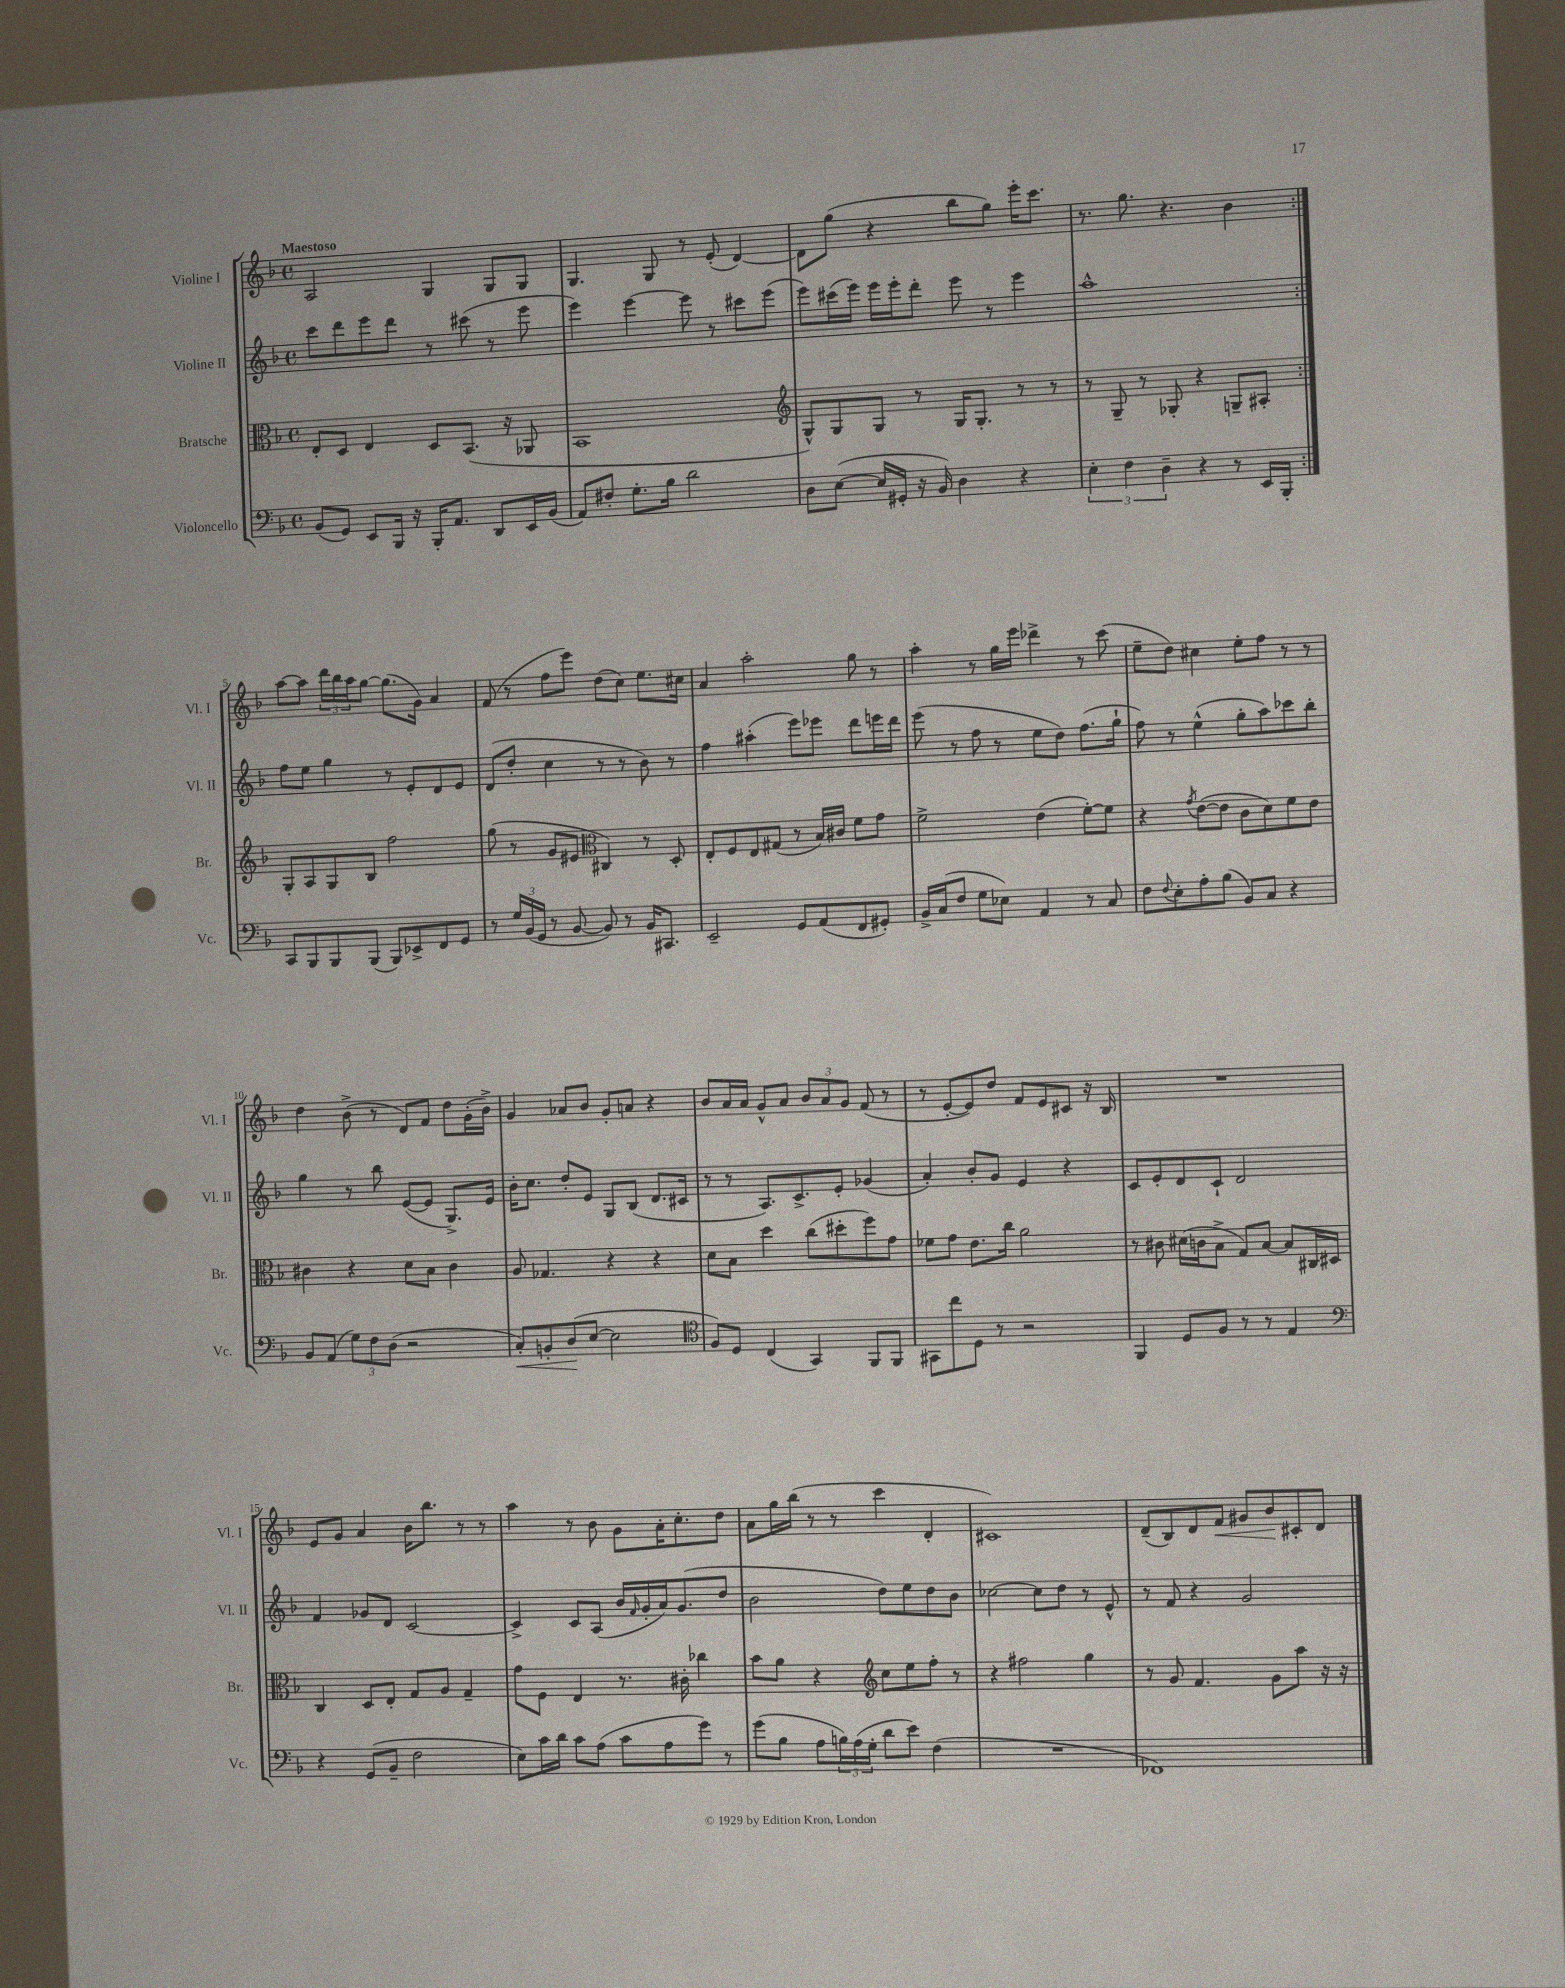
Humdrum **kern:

**kern	**kern	**kern	**kern
*staff4	*staff3	*staff2	*staff1
*clefF4	*clefC3	*clefG2	*clefG2
*k[b-]	*k[b-]	*k[b-]	*k[b-]
*M4/4	*M4/4	*M4/4	*M4/4
*met(c)	*met(c)	*met(c)	*met(c)
(8BB-	8E'	8ccc	2A
8GG)	8D	8ddd	.
8EE	4E	8eee	.
16BBB-	.	8ddd	.
16r	.	.	.
16BBB-'	8D	8r	4G
8.AA	.	.	.
.	(8.BB-	(8ccc#	.
8DD	.	8r	8G
.	16r	.	.
16EE	8AA-	8eee	8G
(16BB-	.	.	.
=	=	=	=
8AA)	1BB-	4eee)	4.G
8F#'	.	.	.
8.G'	.	[4eee	.
.	.	.	8G
16B-	.	.	.
2d	.	8eee]	8r
.	.	8r	(8e'
.	.	8ccc#	[4d)
.	.	(8eee	.
=	=	=	=
*	*clefG2	*	*
8D	8G^^)	8eee)	8d]
([8E	8G	(16ccc#	(8gg
.	.	16eee)	.
16E]	8G	16eee	4r
16GG#'	.	16eee'	.
16r	8r	8ddd'	.
16BB-)	.	.	.
4D	16G	8eee	8bb-
.	8.G'	.	.
.	.	8r	8gg)
4r	8r	4eee	16eee'
.	.	.	8.ccc
.	8r	.	.
=	=	=	=
6E'	8r	1aa^^	8.r
.	8G~	.	.
6F	.	.	.
.	.	.	8.gg
.	8r	.	.
6D~	.	.	.
.	8G-'	.	4.r
4r	4r	.	.
8r	8G~	.	4b-
16EE	8A#'	.	.
16BBB-'	.	.	.
=:|!	=:|!	=:|!	=:|!
8CC	8G'	8ff	[8aa
8BBB-	8A	8ee	8aa]
8BBB-	8G	4gg	24ddd
.	.	.	24bb-
.	.	.	24aa
(8BBB-	8B-	.	[8gg
8BBB-)	2ff	8r	(8.gg]
8EE-^	.	8e'	.
.	.	.	16g)
8FF	.	8d	4a
8GG	.	8e	.
=	=	=	=
8r	(8gg	(8d	(8f
24G	8r	8dd'	8r
(24BB-	.	.	.
24GG	.	.	.
8r	8g	4cc	8ff
[8BB-	8e#	.	8eee)
*	*clefC3	*	*
8BB-])	4C#)	8r	(8dd
8r	.	8r	8cc)
16BB-	8r	8b-)	8.ee
8.CC#	.	.	.
.	8D'	8r	.
.	.	.	16cc#
=	=	=	=
2EE~	8E'	4ff	4a
.	8F	.	.
.	8E	(4aa#'	2aa'
.	(8G#	.	.
8GG	8r	8eee)	.
(8AA	16B-)	8eee-	.
.	16c#	.	.
8FF	8f	8ddd	8gg
8GG#')	8g	16eee	8r
.	.	16ddd	.
=	=	=	=
16BB-^	2f^	(8eee	4aa'
(16C	.	.	.
8F	.	8r	.
8G	.	8ff	8r
8E-)	.	8r	16gg
.	.	.	16eee
4AA	(4e	8ee	4ddd-^
.	.	8dd)	.
8r	[8f')	(8.ff	8r
8C	8f]	.	(8ccc
.	.	16gg`	.
=	=	=	=
8F	4r	8ff)	8ee~
8qqF	.	.	.
8E'	.	8r	8dd)
.	8qg	.	.
8A'	([8e	(4ee^^	4cc#
(8B-	8e]	.	.
8BB-)	8c	8gg'	8ee'
8C	8d)	8aa)	8ff
4r	8f	8ccc-	8r
.	8e	8bb-'	8r
=	=	=	=
8BB-	4c#	4gg	4dd
(8AA	.	.	.
12G)	4r	8r	(8b-^
12F	.	.	.
.	.	8bb-	8r
(12D	.	.	.
2r	8d	([8e	8d)
.	8B-	8e]	8f
.	4c#	8.G^)	8dd
.	.	.	(16g'
.	.	16e	16b-^)
=	=	=	=
8C')	8A	16b-'	4g
.	.	8.cc	.
8BB'	4.G-	.	.
(8D	.	8dd'	8a-
[8E	.	8e	8b-
2E]	4r	8G	8g'
.	.	(8B-	8a
.	4r	8.d	4r
.	.	16c#	.
=	=	=	=
*clefC4	*	*	*
8F)	8d	8r	8b-
8D	8B-	8r	16a
.	.	.	16a
(4C	4dd	8.A)	8g^^
.	.	.	8a
.	.	8.c^	.
4GG)	(8cc	.	12b-
.	.	.	12a
.	8dd#'	8e'	.
.	.	.	12g
8FF	8ff)	(4g-	(8f
8FF	8g	.	8r
=	=	=	=
8GG#	8f-	4a')	8r
8cc	8g	.	[8e'
8D	8.e	8b-'	8e])
8r	.	8g	8dd
.	16cc	.	.
2r	2a	4e	8f
.	.	.	8e
.	.	4r	8c#
.	.	.	16r
.	.	.	16B-
=	=	=	=
4FF	8r	8c	1r
.	8c#	8e'	.
8D	(16d#	8d	.
.	16c	.	.
8F	8B-^	8c`	.
8r	8G)	2d	.
8r	[8B-	.	.
4E	8B-]	.	.
.	16C#	.	.
.	16D#	.	.
=	=	=	=
*clefF4	*	*	*
4r	4C	4f	8e
.	.	.	8g
(8GG	8D	8g-	4a
8BB-~	8E'	8d	.
2F	8G	[2c	16b-
.	.	.	8.bb-
.	8A	.	.
.	4G~	.	8r
.	.	.	8r
=	=	=	=
8E)	8g	4c^]	4aa
16c	8F	.	.
16d	.	.	.
8c	4E	8c	8r
(8A	.	(8A	8b-
8c	8.r	16b-	8g
.	.	16qqf	.
.	.	16g'	.
8A	.	16a)	16a'
.	16c#'	(8.g	8.cc'
8g)	4cc-	.	.
8r	.	8dd	8dd
=	=	=	=
(8g	8b-	2b-	8a
8B-	8a	.	16gg
.	.	.	(16bb-
8A	4r	.	8r
24B)	.	.	8r
(24A	.	.	.
24G'	.	.	.
*	*clefG2	*	*
8d	8cc	8dd)	4ccc
8e)	8ee	8ee	.
(4F	8ff'	8dd	4d'
.	8r	8b-	.
=	=	=	=
1r	4r	[2cc-	1c#)
.	2ff#	.	.
.	.	8cc-]	.
.	.	8dd	.
.	4gg	8r	.
.	.	8e^^	.
=	=	=	=
1FF-)	8r	8r	(8d~
.	8g	8f	8B-)
.	4.f	4r	8d
.	.	.	8f
.	.	2g	8g#
.	8g	.	8b-
.	8aa	.	8c#'
.	16r	.	8d
.	16r	.	.
==	==	==	==
*-	*-	*-	*-
